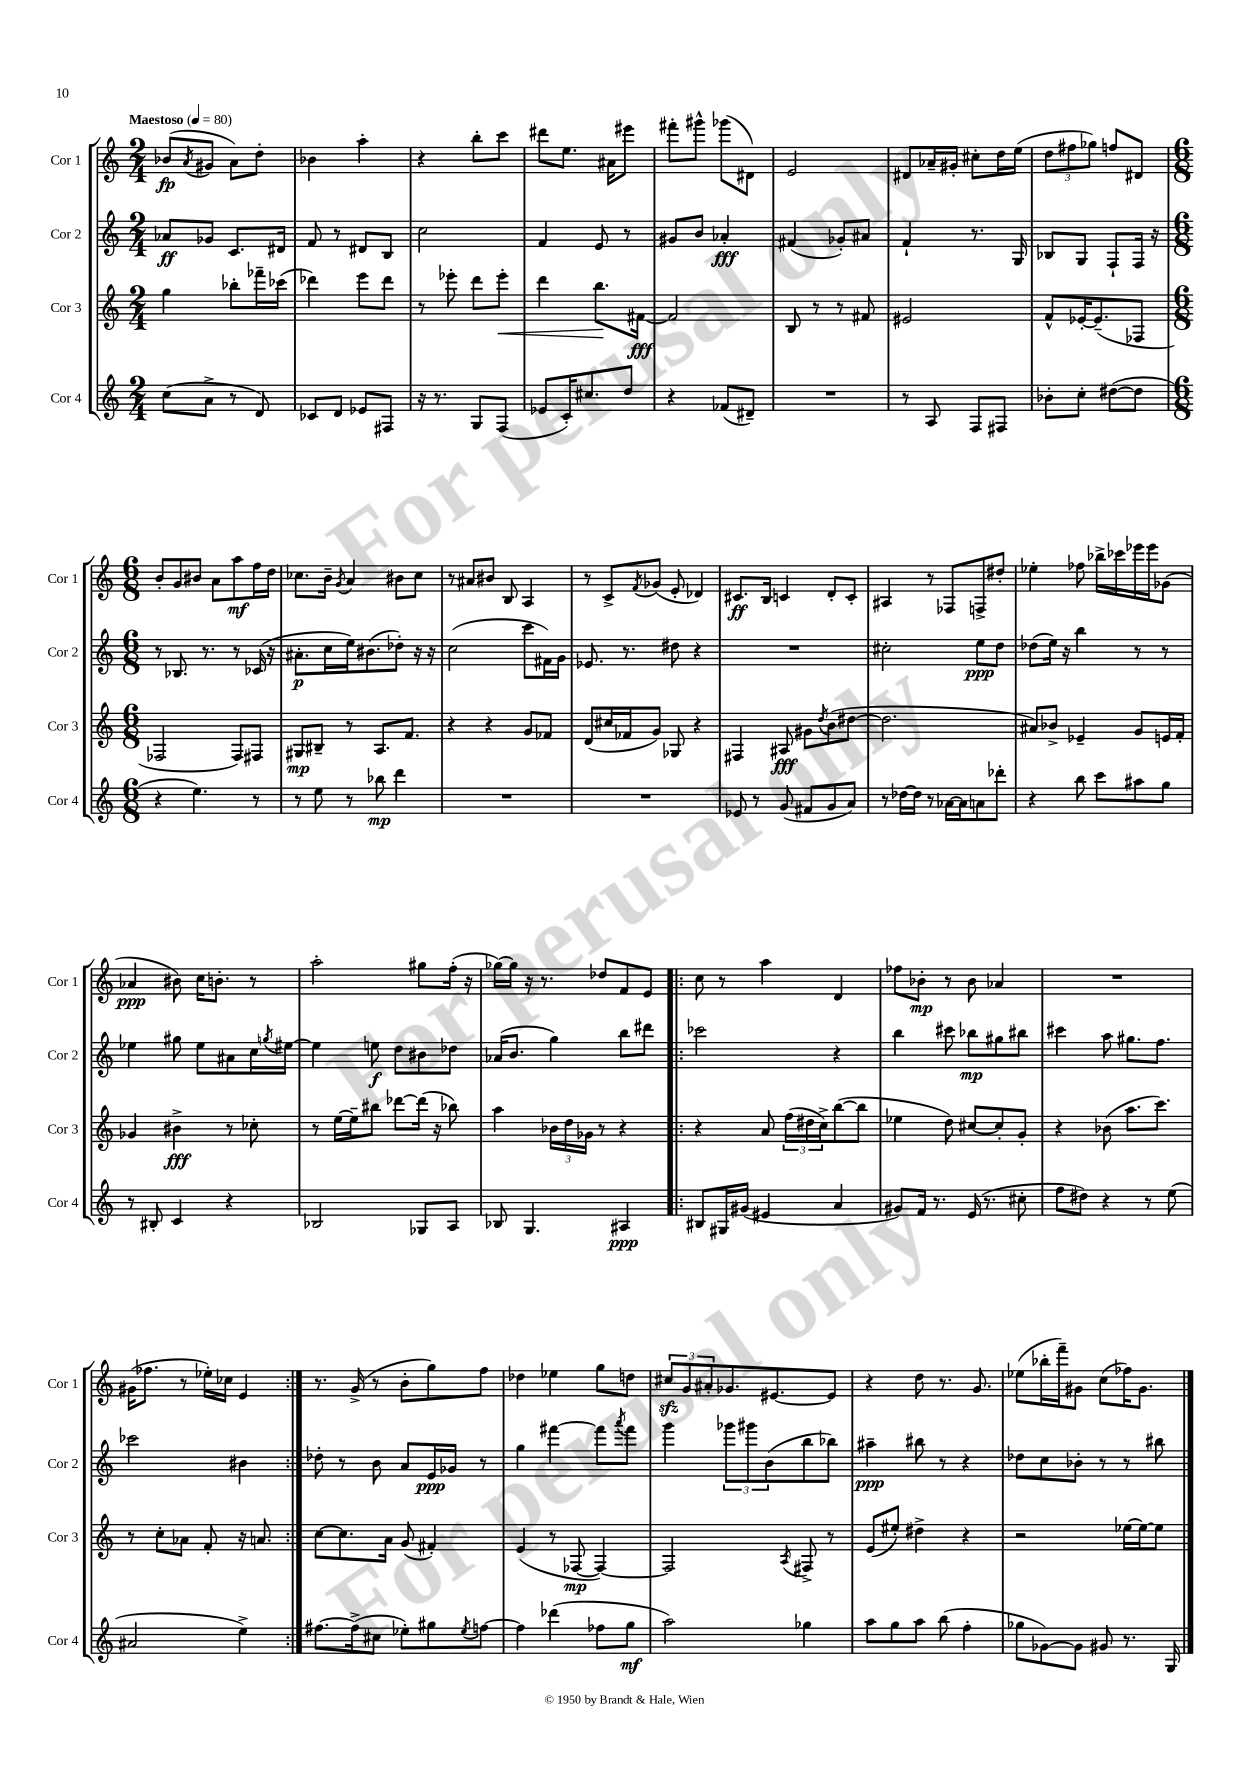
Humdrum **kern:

**kern	**kern	**kern	**kern
*staff4	*staff3	*staff2	*staff1
*clefG2	*clefG2	*clefG2	*clefG2
*k[]	*k[]	*k[]	*k[]
*M2/4	*M2/4	*M2/4	*M2/4
*MM80	*MM80	*MM80	*MM80
(8cc\L	4gg\	8a-/L	(8b-/L
.	.	.	8qa/
8a^\J	.	8g-/J	8g#/J
8r	8bb-'\L	8.c/L	8a\L)
8d/)	16fff-~\L	.	8dd'\J
.	(16ccc-\JJ	16d#/Jk	.
=	=	=	=
8c-/L	4ddd-\)	8f/	4b-\
8d/J	.	8r	.
8e-/L	8eee\L	8d#/L	4aa'\
8F#/J	8ddd-\J	8B/J	.
=	=	=	=
16r	8r	2cc\	4r
8.r	.	.	.
.	8eee-'\	.	.
8G/L	8ddd\L	.	8bb'\L
(8F/J	8eee-'\J	.	8ccc\J
=	=	=	=
8e-/L	4ddd\	4f/	8ddd#\L
16c'/K)	.	.	8.ee\J
8.cc#/	.	.	.
.	8.bb\L	8e/	.
.	.	.	16a#\LK
8dd/J	.	8r	8eee#\J
.	[16f#\Jk	.	.
=	=	=	=
4r	2f#/]	8g#/L	8fff#'\L
.	.	8b/J	8ggg#^^\J
(8f-/L	.	4a-'/	(8ggg-\L
8d#~/J)	.	.	8d#\J)
=	=	=	=
2r	8B/	(4f#/	2e/
.	8r	.	.
.	8r	8g-'/L)	.
.	8f#/	8a#/J	.
=	=	=	=
8r	2e#/	4f`/	8d#/L
8A/	.	.	16a-~/L
.	.	.	16g#'/JJ
8F/L	.	8.r	8cc#'\L
8F#/J	.	.	16dd\L
.	.	16G/	(16ee\JJ
=	=	=	=
8b-'\L	8f^^/L	8B-/L	12dd\L
.	.	.	12ff#\
8cc'\J	[16e-'/K	8G/J	.
.	.	.	12gg-\J)
.	(8.e-~/]	.	.
([8dd#\L	.	8F`/L	8ff/L
8dd#\]J	8F-/J	16F/Jk	8d#/J
.	.	16r	.
=	=	=	=
*M6/8	*M6/8	*M6/8	*M6/8
4r	2F-/	8r	8b'/L
.	.	8.B-/	8g/
4.ee\)	.	.	8b#/J
.	.	8.r	.
.	.	.	8a\L
.	8F-/L)	8r	8aa\
8r	8F#/J	(16c-/	16ff\L
.	.	16r	16dd\JJ
=	=	=	=
8r	8G#/L	8.a#'\L	8.cc-\L
8ee\	8B#~/J	.	.
.	.	16cc\L	16b~\Jk
.	.	.	8qg/
8r	8r	16ee\J)	4a/
.	.	(8.b#\	.
8bb-\	8.A/L	.	.
4ddd\	.	8dd-'\J)	8b#\L
.	8.f/J	.	.
.	.	16r	8cc-\J
.	.	16r	.
=	=	=	=
2.r	4r	(2cc\	8r
.	.	.	8a#/L
.	4r	.	8b#/J
.	.	.	8B/
.	8g/L	8ccc\L	4A/
.	8f-/J	16f#\L)	.
.	.	16g\JJ	.
=	=	=	=
2.r	(8d/L	8.e-/	8r
.	16cc#/L	.	8c^/L
.	16f-/J	8.r	.
.	.	.	8qf/
.	8g/J)	.	(8g-/J
.	8G-/	8dd#\	8e'/
.	4r	4r	4d-/)
=	=	=	=
8e-/	4F#/	2.r	8.c#/L
8r	.	.	.
.	.	.	16B/Jk
(8g/	8A#/	.	4c/
8f#/L	8g#\L	.	.
.	8qdd/	.	.
8g/	(8b\	.	8d'/L
8a/J)	[8dd#\J	.	8c'/J
=	=	=	=
8r	2.dd#\]	2cc#'\	4A#/
[16dd-\LL	.	.	.
16dd-\]JJ	.	.	.
8r	.	.	8r
[16a-\LL	.	.	8F-/L
16a-\]J	.	.	.
8a\	.	8ee\L	8F^/
8ddd-'\J	.	8dd\J	8dd#'/J
=	=	=	=
4r	8a#/L)	(8dd-\L	4ee-'\
.	8b-^/J	16ee\Jk)	.
.	.	16r	.
8bb\	4e-~/	4bb\	8ff-\
8ccc\L	.	.	16bb-^\LL
.	.	.	16ccc-\
8aa#\	8g/L	8r	16eee-\
.	.	.	16eee-\J
8gg\J	16e/L	8r	(8g-\J
.	16f'/JJ	.	.
=	=	=	=
8r	4g-/	4ee-\	4a-/
8B#'/	.	.	.
4c/	4b#^\	8gg#\	8b#\)
.	.	8ee-\L	16cc\LK
.	.	.	8.b'\J
4r	8r	8a#\	.
.	8cc-'\	16cc\L	8r
.	.	8qgg/	.
.	.	[16ee#\JJ	.
=	=	=	=
2B-/	8r	4ee#\]	2aa'\
.	[16ee\LL	.	.
.	16ee~\]J	.	.
.	8bb#\J	8ee\	.
.	[8ddd-\L	8dd\L	.
8G-/L	(16ddd-\]Jk	8b#\	8gg#\L
.	16r	.	.
8A/J	8bb-\)	8dd-\J	(16ff'\Jk
.	.	.	16r
=	=	=	=
8B-/	4aa\	(16a-/LK	[16gg-\LL)
.	.	8.b/J	16gg-\]JJ
4.G/	.	.	16r
.	.	.	8.r
.	24b-\LL	4gg\)	.
.	24dd\	.	.
.	24g-\JJ	.	.
.	8r	.	8dd-/L
4A#/	4r	8bb\L	8f/
.	.	8ddd#\J	8e/J
=!|:	=!|:	=!|:	=!|:
8B#/L	4r	2ccc-\	8cc\
16G#/L	.	.	8r
(16g#/JJ	.	.	.
4e#/	8a/	.	4aa\
.	(24ff\LL	.	.
.	24dd#\	.	.
.	24cc^\J)	.	.
4a/	([8bb\	4r	4d/
.	8bb\]J	.	.
=	=	=	=
8g#/L)	4ee-\	4bb\	8ff-\L
16f/Jk	.	.	8b-'\J
8.r	.	.	.
.	8dd\)	8ccc#\	8r
(16e/	[8cc#/L	8bb-\L	8b-\
8.r	.	.	.
.	8cc#'/]	8gg#\	4a-/
8cc#'\	8g'/J	8bb#\J	.
=	=	=	=
8ff\L	4r	4ccc#\	2.r
8dd#\J)	.	.	.
4r	(8b-\	8aa\	.
.	8.aa\L	8.gg#\L	.
8r	.	.	.
.	8.ccc\J)	8.ff\J	.
(8ee\	.	.	.
=	=	=	=
2a#/	8r	2ccc-\	(16g#\LK
.	.	.	8.ff-\J
.	8cc'\L	.	.
.	8a-\J	.	8r
.	8f'/	.	16ee-'\LL)
.	.	.	16cc-\JJ
4ee^\)	16r	4b#\	4e/
.	8.a/	.	.
=:|!	=:|!	=:|!	=:|!
[8.ff#\L	[8cc\L	8dd-'\	8.r
.	8.cc\]	8r	.
(16ff#^\]k	.	.	(16g^/
8cc#\J	.	8b\	8r
.	16a\Jk	.	.
8ee-'\L)	(8g/	8a/L	8b'\L
8gg#\	4f#'/)	16e/L	8gg\)
.	.	16g-/JJ	.
8qee-/	.	.	.
[8ff\J	.	8r	8ff\J
=	=	=	=
4ff\]	(4e/	4gg\	4dd-\
(4ddd-\	8r	[4fff#\	4ee-\
.	[8F-/	.	.
8ff-\L	4F-/_)	8fff#\]L	8gg\L
.	.	8qaaa/	.
8gg\J	.	8fff#\J	8dd\J
=	=	=	=
2aa\)	2F-/]	4ggg\	12cc#/L
.	.	.	12g/
.	.	.	12a#'/
.	.	12ggg-\L	8.g-/
.	.	12ggg#\	.
.	.	(12b\	.
.	.	.	[8.e#/
.	8qA/	.	.
4gg-\	8F#^/	8bb\	.
.	8r	8bb-\J)	8e#/]J
=	=	=	=
8aa\L	(8e/L	4aa#~\	4r
8gg\	8ee#'/J)	.	.
8aa\J	4dd#^\	8bb#\	8dd\
(8bb\	.	8r	8.r
4ff'\	4r	4r	.
.	.	.	8.g/
=	=	=	=
8gg-\L	2r	8dd-\L	(8ee-\L
[8g-\)	.	8cc\	16bb-'\L
.	.	.	16fff~\J)
8g-\]J	.	8b-'\J	8g#\J
8g#/	.	8r	(8cc\L
8.r	[16ee-\LL	8r	16ff-\K)
.	16ee-\_J	.	8.g#\J
.	8ee-\]J	8bb#\	.
16G/	.	.	.
==	==	==	==
*-	*-	*-	*-
